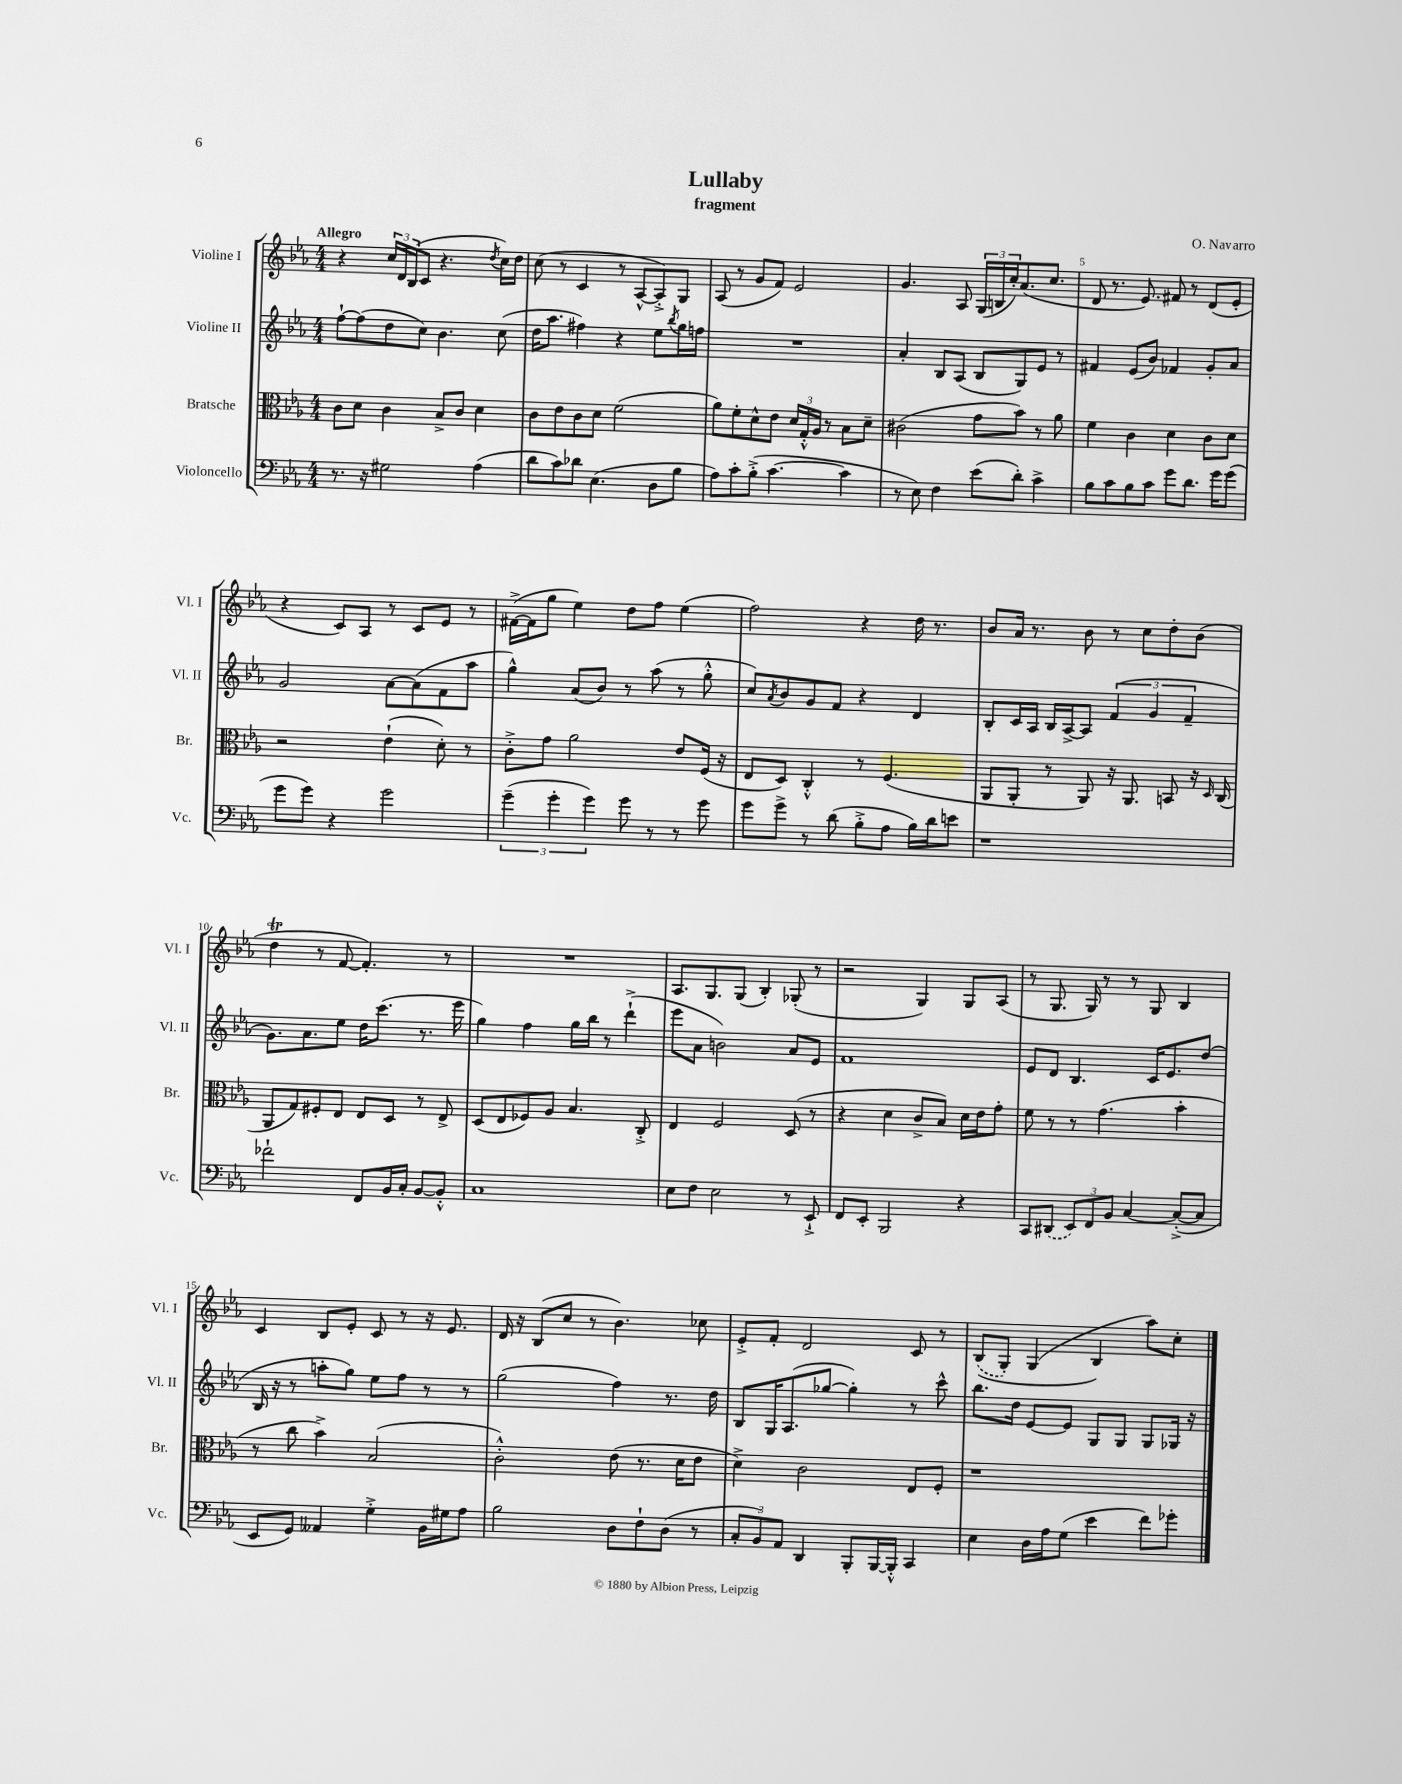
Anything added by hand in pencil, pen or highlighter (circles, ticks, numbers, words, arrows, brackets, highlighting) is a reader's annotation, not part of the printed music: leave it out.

**kern	**kern	**kern	**kern
*staff4	*staff3	*staff2	*staff1
*clefF4	*clefC3	*clefG2	*clefG2
*k[b-e-a-]	*k[b-e-a-]	*k[b-e-a-]	*k[b-e-a-]
*M4/4	*M4/4	*M4/4	*M4/4
8.r	8c\L	[8ff`\L	4r
.	8d\J	(8ff\]	.
16r	.	.	.
2G#\	4c\	8dd\	24cc/LL
.	.	.	24d/
.	.	.	(24B-/J
.	.	8cc\J)	8c/J
.	8B-^/L	4.b-\	4.r
.	8c/J	.	.
(4A-\	4d\	.	.
.	.	.	8qdd/
.	.	(8cc\	16cc\LL)
.	.	.	16dd\JJ
=	=	=	=
8d\L	8c\L	16dd\LK	(8cc\
.	.	8.aa-\J	.
8c\)	8e-\	.	8r
8d-\J	8c\	4ff#\)	4c/
(4.E-\	8d\J	.	.
.	(2f\	4r	8r
.	.	.	[8A-^^/L
8D\L	.	8ee-\L	8A-'^/])
.	.	8qbb-/	.
8B-\J	.	16gg\L	8G/J
.	.	16ff\JJ	.
=	=	=	=
8A-\L)	8a-\L)	1r	(8A-/
8c'\	8f'\	.	8r
(8B-'^\J	8d^^\	.	8g/L
[4.c\	8e-\J	.	8f/J)
.	24d/LL	.	2e-/
.	24G'^^/	.	.
.	24A-/JJ	.	.
.	8r	.	.
4c\]	8B-\L	.	.
.	8d~\J	.	.
=	=	=	=
8r	(2c#\	4a-'/	4.g/
8E-\)	.	.	.
4F\	.	8B-/L	.
.	.	(8A-/J	8A-/
(8e-\L	8g\L	8B-/L	(24G/LL
.	.	.	24B/
.	.	.	24cc'/J)
8d'\J)	8b-\J)	8G/)	(8.a-/
4c^\	8r	8e-/J	.
.	.	.	8.cc/J
.	8a-\	8r	.
=	=	=	=
8B-\L	4f\	4f#/	8d/
8c\	.	.	8.r
8B-\	4c\	(8e-/L	.
.	.	.	8.e-/)
8c\J	.	8b-/J)	.
8g\L	4d\	4f-/	8f#/
8.d\J	.	.	8r
.	8c\L	8g'/L	(8d/L
16g\LK	.	.	.
(8g\J	8d\J	8a-/J	8e-'/J
=	=	=	=
8g\L	2r	2g/	4r
8g\J)	.	.	.
4r	.	.	8c/L)
.	.	.	8A-/J
2g\	(4e-`\	[8a-\L	8r
.	.	(8a-\]	8c/L
.	8d'\)	8f\	8e-/J
.	8r	8aa-\J	8r
=	=	=	=
(6g~\	8c'^\L	4gg^^\)	([16f#^\LL
.	.	.	16f#\]J
.	8g\J	.	8gg\J
6g'\	.	.	.
.	2a-\	(8a-/L	4ee-\)
6g\)	.	.	.
.	.	8b-/J)	.
8g\	.	8r	8dd\L
8r	.	(8aa-\	8ff\J
8r	8e-/L	8r	(4ee-\
8g\	(16F/Jk	8gg'^^\	.
.	16r	.	.
=	=	=	=
8g\L	8E-/L	8cc/L)	2ff\)
.	.	8qa-/	.
8g^\J	8D/J)	8b-/	.
8r	4C'^^/	8g/	.
(8d\	.	8f/J	.
8B-'^\L	8r	4r	4r
8A-\J	(4.F/	.	.
16B-\LL)	.	4d/	16dd\
16d\J	.	.	8.r
8e\J	.	.	.
=	=	=	=
1r	8AA-/L	8B-'/L	8b-/L
.	8AA-'/J	16c/L	16a-/Jk
.	.	16A-/JJ	8.r
.	8r	16B-/LL	.
.	.	[16A-^/J	.
.	8AA-/)	8A-/]J	8b-\
.	16r	(6f/	8r
.	8.AA-/	.	.
.	.	.	8cc\L
.	.	6g/	.
.	8BB/	.	8dd'\
.	.	6f~/	.
.	16r	.	(8b-\J
.	16qqD/	.	.
.	(16C/	.	.
=	=	=	=
2f-`\	8AA-/L	8.g\L)	4dd\
.	8G/)	.	.
.	.	8.a-\	.
.	8F#'/	.	8r
.	8E-/J	8ee-\J	[8f/
8FF/L	8E-/L	16dd\LK	4.f'/])
.	.	(8.ccc\J	.
16BB-/L	8D/J	.	.
16C'/JJ	.	.	.
[8BB-/L	8r	8.r	.
8BB-'^^/]J	8E-^/	.	8r
.	.	16eee-\	.
=	=	=	=
1C	(8D/L	4gg\)	1r
.	8E-/	.	.
.	8F-/)	4ff\	.
.	8A-/J	.	.
.	4.B-/	16gg\LL	.
.	.	16bb-\JJ	.
.	.	8r	.
.	.	(4ddd`^\	.
.	8C'^/	.	.
=	=	=	=
8E-\L	4E-/	8eee-\L	8.A-/L
8F\J	.	8a-\J	.
.	.	.	8.G/
2E-\	2F/	2b\)	.
.	.	.	(8G/J
.	.	.	4B-'/)
8r	(8D/	8a-/L	(8G-'/
8EE-`^/	8r	8e-/J	8r
=	=	=	=
8FF/L	4r	1f	2r
8EE-'/J	.	.	.
2BBB-/	4d\	.	.
.	8c^/L	.	4G/)
.	8B-/J)	.	.
4r	16d\LL	.	8G/L
.	16e-\J	.	.
.	8g'\J	.	(8A-/J
=	=	=	=
8CC/L	8f\	8e-/L	8r
(8DD#/J	8r	8d/J	8.G/
12EE-/L)	8r	4.B-/	.
.	.	.	16G/)
12FF/	.	.	.
.	(4.g\	.	8r
12BB-/J	.	.	.
[4C/	.	.	8r
.	.	16c/LK	8G/
.	.	8.e-/	.
(8C'^/_L	4b-'\	.	4B-/
8C/]J	.	(8dd/J	.
=	=	=	=
8EE-/L	8r	16B-/	4c/
.	.	16r	.
8GG/J)	8cc\	8r	.
4AA--/	4b-^\)	8aa'\L	8B-/L
.	.	8gg\J)	8e-'/J
4G'^\	(2B-/	8ee-\L	8c/
.	.	8ff\J	8r
16BB-\LL	.	8r	16r
16G#\J	.	.	8.e-/
8A-\J	.	8r	.
=	=	=	=
2B-\	2c'^^\)	(2gg\	16d/
.	.	.	16r
.	.	.	(8B-/L
.	.	.	8cc/J
.	.	.	8r
8D\L	(8e-\	4ff\)	4.b-\)
8F`\	8.r	.	.
(8D\J	.	8.r	.
.	16d\LK	.	.
8r	8e-\J	.	8cc-\
.	.	16dd\	.
=	=	=	=
12C'/L	4d^\)	8B-/L	8e-'^/L
12BB-/)	.	.	.
.	.	16G/K	8f'/J
12AA-/J	.	.	.
.	.	(8.A-/	.
4DD/	2c\	.	2d/
.	.	[8gg-/J	.
8BBB-'/L	.	4gg-'\])	.
[16BBB-/L	.	.	.
16BBB-'^^/]JJ	.	.	.
4CC/	8E-/L	8r	8c/
.	8F'/J	8ccc^^\	8r
=	=	=	=
4E-\	1r	8.bb-\L	&((8B-/L
.	.	.	8G'/J)
.	.	16dd\Jk	.
16D\LL	.	[8e-/L	(4G/
16A-\J	.	.	.
(8G\J	.	8e-/]J	.
4e-\	.	8G/L	4B-/&)
.	.	8G/J	.
8f\L)	.	8G/L	8aa-\L)
8g-'\J	.	16G-/Jk	8cc'\J
.	.	16r	.
==	==	==	==
*-	*-	*-	*-
